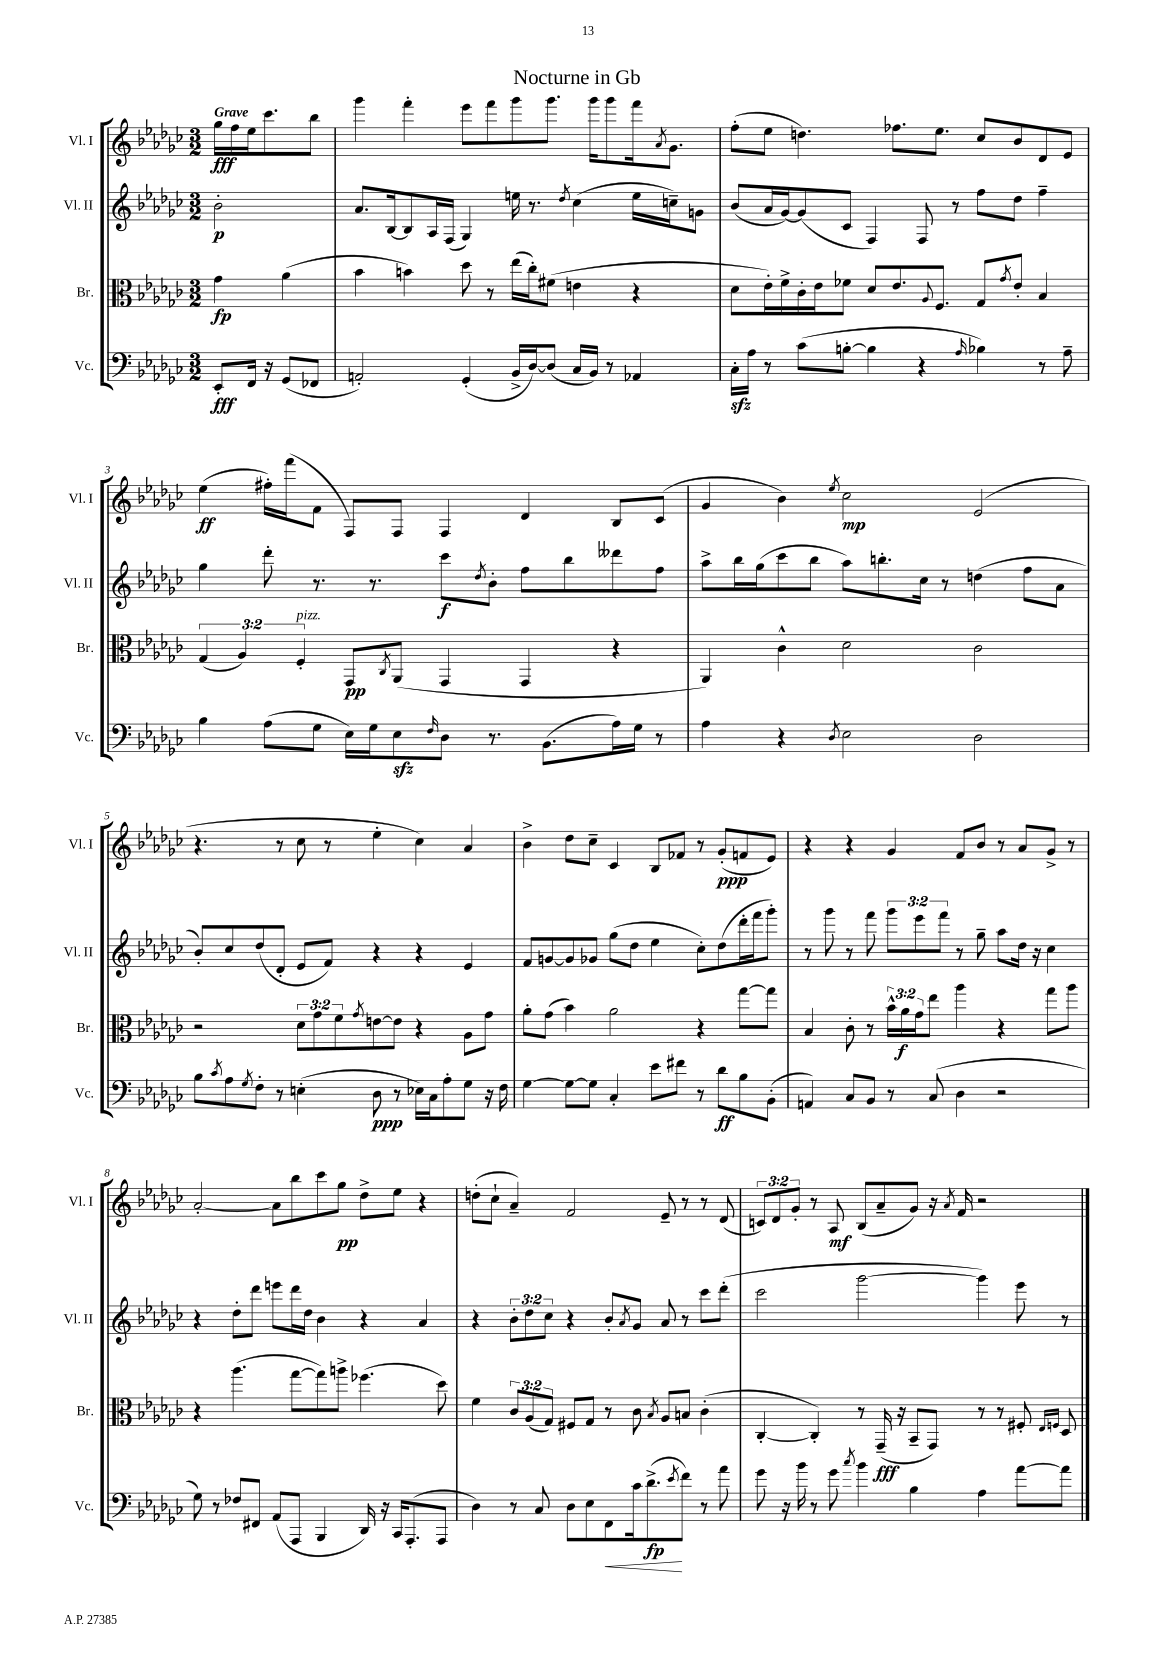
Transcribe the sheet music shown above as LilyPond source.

\header { title = "Nocturne in Gb" }
<<
\new StaffGroup <<
\new Staff = "s0" \with { instrumentName = "Vl. I" shortInstrumentName = "Vl. I" } {
    \clef treble \key ges \major \numericTimeSignature \time 3/2 \override Staff.TupletNumber.text = #tuplet-number::calc-fraction-text \partial 2 \tempo "Grave"
    ges''16\fff f''16 ees''16 ces'''8. bes''8 |
    ges'''4 f'''4-. ees'''8 f'''8 ges'''8 ges'''8. ges'''16 ges'''8 f'''16 \acciaccatura { aes'8 } ges'8. |
    f''8-.( ees''8 d''4.) fes''8. ees''8. ces''8 bes'8 des'8 ees'8 |
    ees''4\ff( fis''16-.) f'''16( f'8 f8) f8 f4 des'4 bes8 ces'8( |
    ges'4 bes'4) \acciaccatura { ees''8 } ces''2\mp ees'2( |
    r4. r8 ces''8 r8 ees''4-. ces''4) aes'4 |
    bes'4-> des''8 ces''8-- ces'4 bes8 fes'8 r8 ges'8-.\ppp( f'8 ees'8) |
    r4 r4 ges'4 f'8 bes'8 r8 aes'8 ges'8-> r8 |
    aes'2~-. aes'8 bes''8 ces'''8 ges''8\pp des''8-> ees''8 r4 |
    d''8-.( ces''8-! aes'4--) f'2 ees'8-- r8 r8 des'8( |
    \tuplet 3/2 { c'8) des'8 ges'8-. } r8 aes8\mf bes8( aes'8-- ges'8) r16 \acciaccatura { aes'8 } f'16 r2 \bar "|." |
}
\new Staff = "s1" \with { instrumentName = "Vl. II" shortInstrumentName = "Vl. II" } {
    \clef treble \key ges \major \numericTimeSignature \time 3/2 \override Staff.TupletNumber.text = #tuplet-number::calc-fraction-text \partial 2
    bes'2-.\p |
    aes'8. bes16~ bes8 aes16 f16( ges4) e''16 r8. \acciaccatura { des''8 } ces''4( e''16 c''16--) g'8 |
    bes'8( aes'16 ges'16~) ges'8( ces'8 f4) f8 r8 f''8 des''8 f''4-- |
    ges''4 des'''8-. r8. r8. ces'''8\f \acciaccatura { des''8 } bes'8-. f''8 bes''8 deses'''8 f''8 |
    aes''8-> bes''16 ges''16( ces'''8 bes''8 aes''8) b''8.-. ces''16 r8 d''4( f''8 aes'8 |
    bes'8-.) ces''8 des''8( des'8-. ees'8 f'8) r4 r4 ees'4 |
    f'8 g'8~ g'8 ges'8 ges''8( des''8 ees''4 ces''8-.) des''8( des'''16-. f'''16 ges'''8-.) |
    r8 ges'''8 r8 f'''8 \tuplet 3/2 { ges'''8 ees'''8 f'''8 } r8 ges''8-- aes''8 des''16 r16 ces''4 |
    r4 des''8-. des'''8 e'''8 des'''16 des''16 bes'4 r4 aes'4 |
    r4 \tuplet 3/2 { bes'8-. des''8 ces''8 } r4 bes'8-. \acciaccatura { aes'8 } ges'8 aes'8 r8 ces'''8 des'''8-.( |
    ces'''2 ges'''2~ ges'''4) ees'''8 r8 \bar "|." |
}
\new Staff = "s2" \with { instrumentName = "Br." shortInstrumentName = "Br." } {
    \clef alto \key ges \major \numericTimeSignature \time 3/2 \override Staff.TupletNumber.text = #tuplet-number::calc-fraction-text \partial 2
    ges'4\fp aes'4( |
    bes'4 b'4) des''8 r8 ees''16( ces''16-.) fis'8( e'4 r4 |
    des'8 ees'16-.) f'16-> ces'16-. ees'16 fes'8 des'8 ees'8. \appoggiatura { aes8 } f8. ges8 \acciaccatura { ges'8 } ees'8-. bes4 |
    \tuplet 3/2 { ges4( aes4) f4-.^\markup { \italic "pizz." } } ges,8\pp \acciaccatura { ces8 } aes,8( ges,4 ges,4 r4 |
    aes,4) ces'4-^ des'2 ces'2 |
    r2 \tuplet 3/2 { des'8 ges'8 f'8 } \acciaccatura { ges'8 } e'8~ e'8 r4 aes8 ges'8 |
    aes'8-. ges'8( bes'4) aes'2 r4 ges''8~ ges''8 |
    bes4 ces'8-. r8 \tuplet 3/2 { bes'16-^ aes'16\f ges'16 } ees''8 aes''4 r4 ges''8 aes''8 |
    r4 aes''4.( ges''8~ ges''8) a''8-> fes''4.( des''8) |
    f'4 \tuplet 3/2 { ces'8 aes8( ges8) } fis8 ges8 r8 ces'8 \acciaccatura { bes8 } aes8 b8 ces'4-.( |
    ces4~-. ces4-.) r8 ges,16--\fff( r16 bes,8-- ges,8) r8 r8 fis8-. \grace { ees16 f16 } des8 \bar "|." |
}
\new Staff = "s3" \with { instrumentName = "Vc." shortInstrumentName = "Vc." } {
    \clef bass \key ges \major \numericTimeSignature \time 3/2 \partial 2
    ees,8-.\fff f,16 r16 ges,8( fes,8 |
    a,2-.) ges,4-.( bes,16-> des16~) des8( ces16 bes,16) r8 aes,4 |
    ces16-.\sfz aes16 r8 ces'8( b8~-. b4 r4 \grace { aes16 } bes4) r8 aes8-- |
    bes4 aes8( ges8 ees16) ges16 ees8\sfz \grace { f16 } des8 r8. bes,8.( aes16) ges16 r8 |
    aes4 r4 \acciaccatura { des8 } ees2 des2 |
    bes8 \acciaccatura { ces'8 } aes8 \acciaccatura { ges8 } f8-. r8 e4-.( des8\ppp r8 ees16) ces16 aes8-. ges8 r16 f16 |
    ges4~ ges8~ ges8 ces4-. ees'8 fis'8 r8 des'8\ff bes8 bes,8-.( |
    a,4) ces8 bes,8 r8 ces8( des4 r2 |
    ges8) r8 fes8 fis,8 aes,8( aes,,8 bes,,4 des,16) r16 ces,16 aes,,8.-.( aes,,8 |
    des4) r8 ces8 des8 ees8 f,8\< ces'16 des'8.->\fp\!( \acciaccatura { ees'8 } f'8) r8 aes'8 |
    ges'8 r16 bes'16 r8 ges'8 \acciaccatura { ces''8 } bes'4 bes4 aes4 aes'8~ aes'8 \bar "|." |
}
>>
>>
